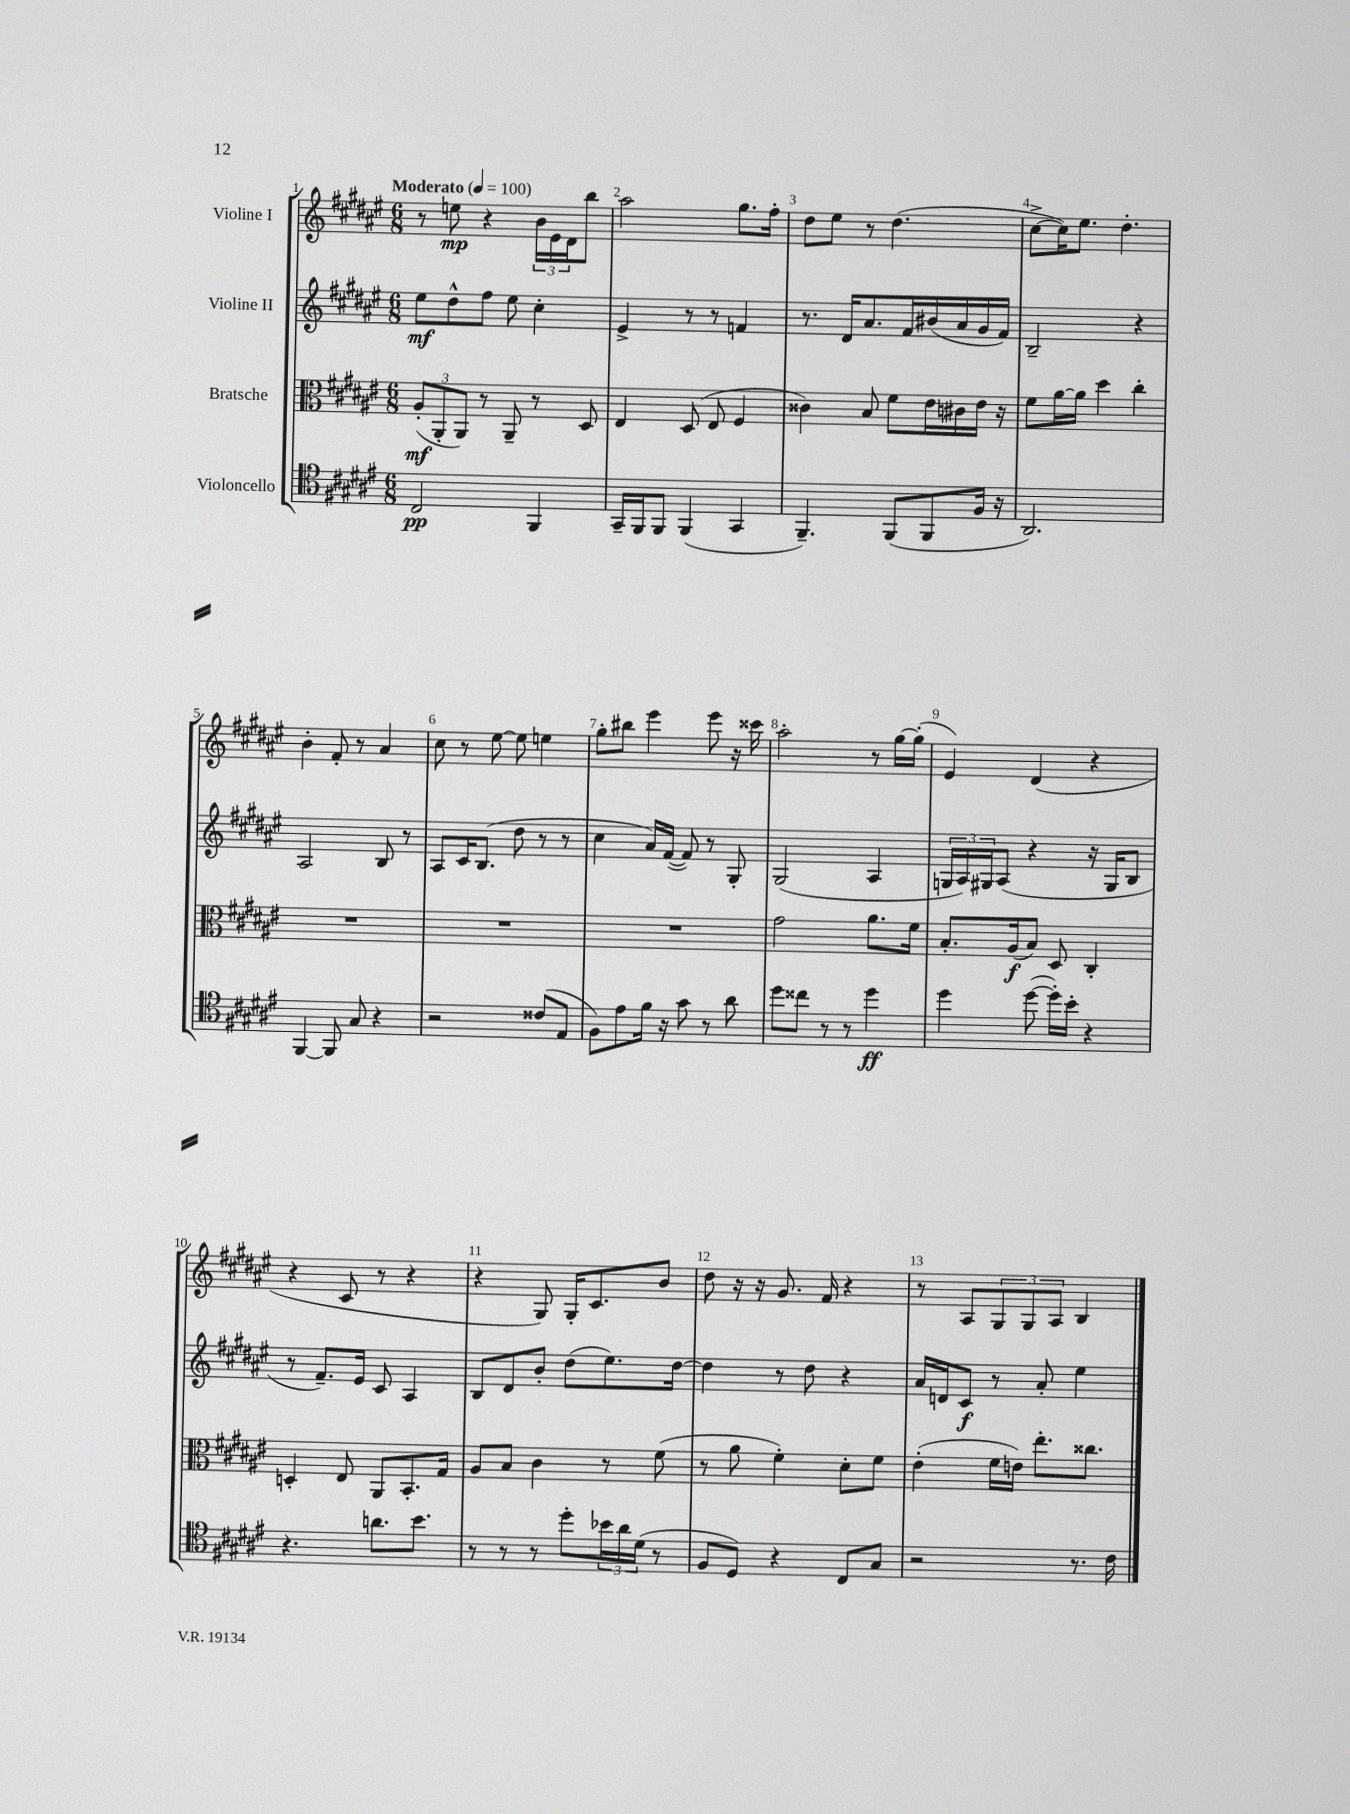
<<
\new StaffGroup <<
\new Staff = "s0" \with { instrumentName = "Violine I" } {
    \clef treble \key fis \major \numericTimeSignature \time 6/8 \tempo "Moderato" 4 = 100
    r8 e''8\mp r4 \tuplet 3/2 { b'16 eis'16 dis'16 } b''8 |
    ais''2 gis''8. fis''16-. |
    dis''8 eis''8 r8 dis''4.( |
    cis''8~-> cis''16) eis''8. dis''4.-. |
    b'4-. fis'8-. r8 ais'4 |
    cis''8 r8 eis''8~ eis''8 e''4 |
    gis''8-. bis''8 eis'''4 eis'''8 r16 cisis'''16 |
    ais''2-. r8 gis''16~ gis''16-.( |
    eis'4) dis'4( r4 |
    r4 cis'8 r8 r4 |
    r4 gis8) gis16-. cis'8. b'8 |
    dis''8 r16 r16 gis'8. fis'16 r4 |
    r8 ais8 \tuplet 3/2 { gis8 gis8 ais8 } b4 \bar "|." |
}
\new Staff = "s1" \with { instrumentName = "Violine II" } {
    \clef treble \key fis \major \numericTimeSignature \time 6/8
    eis''8\mf dis''8-^ fis''8 eis''8 cis''4-. |
    eis'4-> r8 r8 f'4 |
    r8. dis'16 ais'8. fis'16 bis'16( ais'16 gis'16 fis'16) |
    b2-- r4 |
    ais2 b8 r8 |
    ais8 cis'16 b8.( dis''8 r8 r8 |
    cis''4 ais'16) fis'16~( fis'8) r8 gis8-. |
    gis2( ais4 |
    \tuplet 3/2 { g16 ais16) gis16 } ais8( r4 r16 gis16 b8 |
    r8 fis'8.--) eis'16 cis'8 ais4 |
    b8 dis'8 b'8-. dis''8( eis''8.) dis''16~ |
    dis''4 r8 dis''8 r4 |
    ais'16 d'16 cis'8\f r8 ais'8-. eis''4 \bar "|." |
}
\new Staff = "s2" \with { instrumentName = "Bratsche" } {
    \clef alto \key fis \major \numericTimeSignature \time 6/8
    \tuplet 3/2 { ais8-.\mf( ais,8-. ais,8) } r8 ais,8-- r8 dis8 |
    eis4 dis8( eis8 fis4 |
    cisis'4) b8 fis'8 eis'16 cis'16 eis'16 r16 |
    fis'8 ais'16~ ais'16 dis''4 cis''4-. |
    R2. |
    R2. |
    R2. |
    gis'2 ais'8. fis'16 |
    b8.-. ais16\f( b8) dis8 cis4-. |
    d4-. eis8 ais,8 b,8.-. gis16 |
    ais8 b8 cis'4 r8 fis'8( |
    r8 ais'8 fis'4-.) dis'8-. fis'8 |
    eis'4-.( fis'16 e'16) eis''8.-. cisis''8. \bar "|." |
}
\new Staff = "s3" \with { instrumentName = "Violoncello" } {
    \clef tenor \key fis \major \numericTimeSignature \time 6/8
    cis2\pp fis,4 |
    gis,16-- fis,16 fis,8 fis,4( gis,4 |
    fis,4.--) fis,8( fis,8 fis16 r16 |
    ais,2.) |
    fis,4~ fis,8 gis8 r4 |
    r2 cisis'8( eis8 |
    fis8) eis'8 fis'16 r16 gis'8 r8 ais'8 |
    dis''8 cisis''8 r8 r8 dis''4\ff |
    dis''4 dis''8~( dis''16-.) b'16-. r4 |
    r4. a'8. b'8. |
    r8 r8 r8 dis''8-. \tuplet 3/2 { bes'16 ais'16 dis'16( } r8 |
    fis8 dis8) r4 cis8 gis8 |
    r2 r8. cis'16 \bar "|." |
}
>>
>>
\layout { \context { \Score \override BarNumber.break-visibility = ##(#f #t #t) barNumberVisibility = #all-bar-numbers-visible } }
